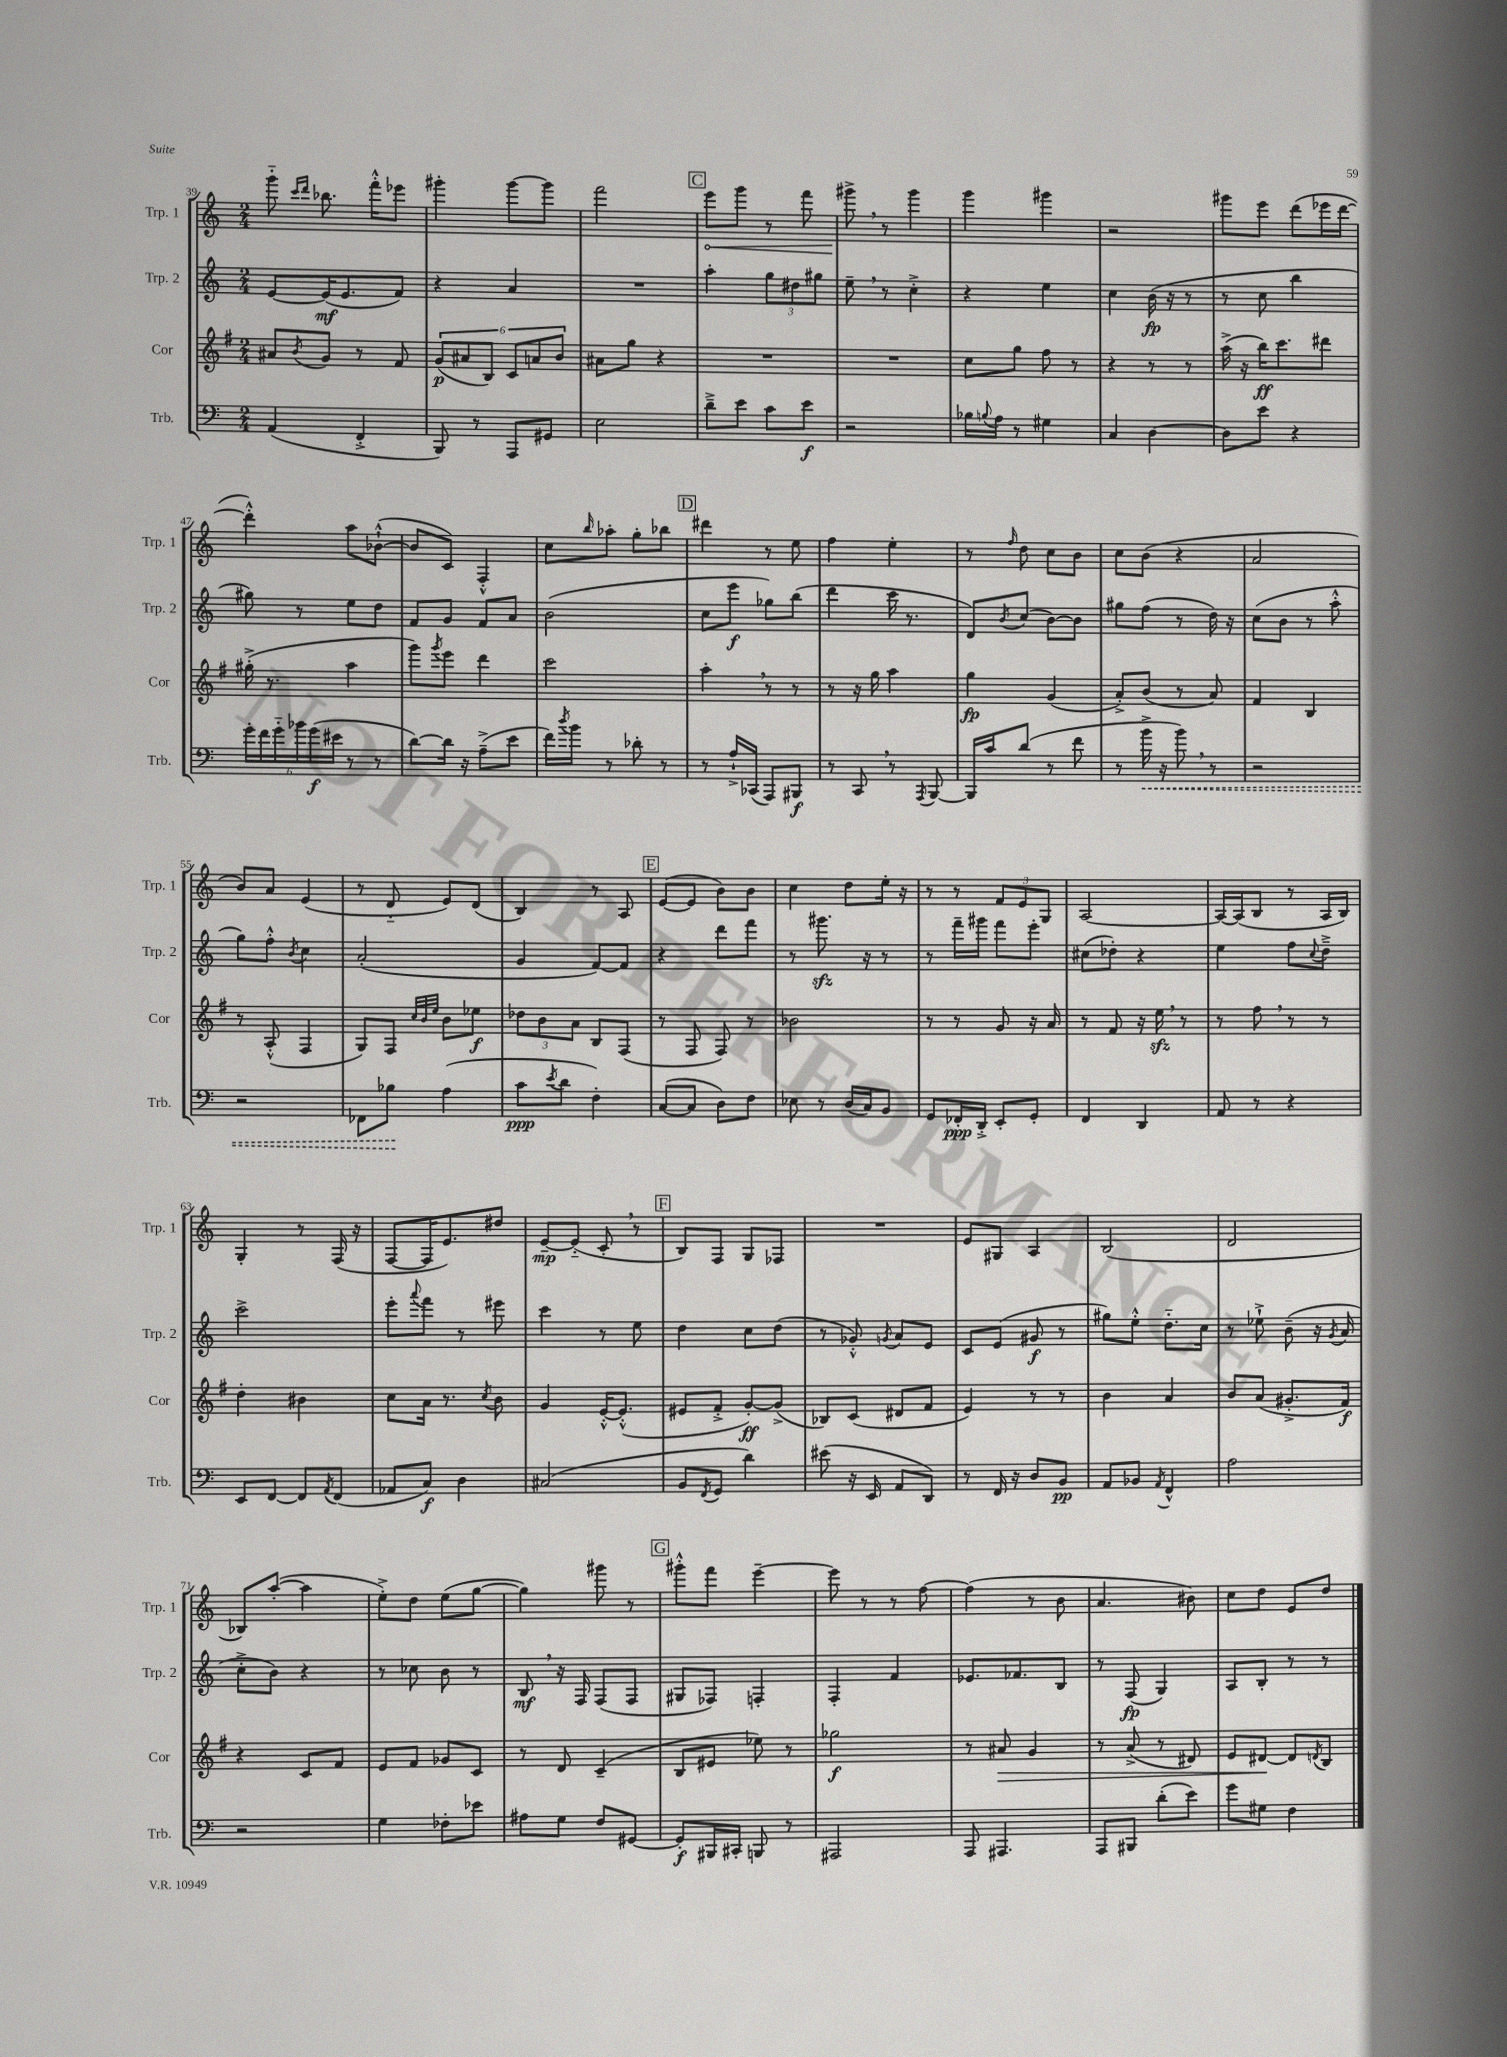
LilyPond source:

<<
\new StaffGroup <<
\new Staff = "s0" \with { instrumentName = "Trp. 1" shortInstrumentName = "Trp. 1" } {
    \clef treble \key c \major \numericTimeSignature \time 2/4
    g'''8-_ \grace { c'''16 d'''16 } bes''8. f'''16-.-^ ees'''8 |
    gis'''4-. gis'''8~ gis'''8 |
    f'''2 |
    \mark \markup { \box "C" } \once \override Hairpin.circled-tip = ##t e'''8\< g'''8 r8 f'''8 |
    gis'''8->\! \breathe r8 gis'''4 |
    g'''4 gis'''4 |
    r2 |
    gis'''8 e'''8 d'''8( ees'''16 d'''16~ |
    d'''4-.-^) a''8 bes'8~-!-^( |
    bes'8 c'8) f4-.-^ |
    c''8 \grace { b''16 } aes''8-. g''8-. bes''8 |
    \mark \markup { \box "D" } dis'''4 r8 e''8 |
    f''4 e''4-. |
    r8 \grace { f''16 } d''8 c''8 b'8 |
    c''8 b'8( r4 |
    a'2 |
    b'8) a'8 e'4( |
    r8 d'8-_ e'8) d'8( |
    b4) r8 a8 |
    \mark \markup { \box "E" } e'8~( e'8 b'8) b'8 |
    c''4 d''8 e''16-. r16 |
    r8 r8 \tuplet 3/2 { f'8 e'8 g8 } |
    a2~ |
    a16~ a16( b8 r8 a16 b16) |
    g4-. r8 f16( r16 |
    f8~ f16 e'8.) dis''8 |
    e'8~--\mp e'8-_( c'8-. \breathe r8 |
    \mark \markup { \box "F" } b8) f8 g8 fes8 |
    R2 |
    e'8 gis8 a4 |
    b2( |
    d'2 |
    bes8) a''8~-.( a''4 |
    e''8-.->) d''8 e''8( g''8~ |
    g''4) gis'''8 r8 |
    \mark \markup { \box "G" } gis'''8-.-^ f'''8 e'''4~-- |
    e'''8 r8 r8 f''8~ |
    f''4( r8 b'8 |
    a'4. bis'8) |
    c''8 d''8 e'8 d''8 \bar "|." |
}
\new Staff = "s1" \with { instrumentName = "Trp. 2" shortInstrumentName = "Trp. 2" } {
    \clef treble \key c \major \numericTimeSignature \time 2/4
    e'8~ e'16\mf( e'8. f'8) |
    r4 a'4 |
    R2 |
    \mark \markup { \box "C" } a''4-. \tuplet 3/2 { g''8 dis''8 gis''8 } |
    e''8-- \breathe r8 c''4-.-> |
    r4 e''4 |
    c''4 b'16\fp( r16 r8 |
    r8 c''8 b''4 |
    gis''8) r8 e''8 d''8 |
    f'8 g'8 f'8 a'8 |
    b'2( |
    \mark \markup { \box "D" } c''8 e'''8\f ges''8) b''8( |
    d'''4 c'''16 r8. |
    d'8) \acciaccatura { b'8 } c''8( b'8~) b'8 |
    gis''8 f''8( r8 d''16) r16 |
    c''8( b'8 r8 a''8-.-^ |
    g''8) f''8-.-^ \acciaccatura { b'8 } c''4 |
    a'2-.( |
    g'4 f'8~) f'8 |
    \mark \markup { \box "E" } r4 d'''8 f'''8 |
    r8 gis'''8.\sfz r16 r8 |
    r8 f'''16-- gis'''16 f'''8 e'''8-. |
    cis''8( des''8-.) r4 |
    e''4 f''8 \appoggiatura { c''8 } d''8---> |
    c'''2-> |
    e'''8-. \appoggiatura { a'''8 } f'''8 r8 eis'''8 |
    c'''4 r8 e''8 |
    \mark \markup { \box "F" } d''4 c''8 d''8( |
    r8 ges'8-.-^) \acciaccatura { g'8 } a'8 e'8 |
    c'8 e'8( gis'8\f r8 |
    gis''8) e''8-.-^ d''8.-_ c''16 |
    r8 ees''8-!-> b'8--( r16 \acciaccatura { g'8 } a'16 |
    c''8-.-> b'8) r4 |
    r8 ces''8 b'8 r8 |
    b8\mf \breathe r16 f16 f8( f8 |
    \mark \markup { \box "G" } gis8 fes8) f4-. |
    f4-. f'4 |
    ees'8. fes'8. b8 |
    r8 f8\fp( g4) |
    a8 b8-. r8 r8 \bar "|." |
}
\new Staff = "s2" \with { instrumentName = "Cor" shortInstrumentName = "Cor" } {
    \clef treble \key g \major \numericTimeSignature \time 2/4
    ais'8 \acciaccatura { b'8 } g'8 r8 fis'8 |
    \tuplet 6/4 { g'8\p( ais'8 b8) c'8 a'8 b'8 } |
    ais'8 g''8 r4 |
    \mark \markup { \box "C" } R2 |
    R2 |
    c''8 g''8 fis''8 r8 |
    r4 r8 r8 |
    a''16->( r16 b''16\ff) c'''8. dis'''8 |
    gis''16-.->( r8. a''4 |
    g'''8) \acciaccatura { g'''8 } e'''8 d'''4 |
    c'''2 |
    \mark \markup { \box "D" } a''4-. \breathe r8 r8 |
    r8 r16 g''16 a''4 |
    g''4\fp g'4( |
    a'8-.->) b'8( r8 a'8) |
    fis'4 b4 |
    r8 a8-.-^( fis4 |
    g8) fis8 \grace { c''32 b'32 e''32 } b'8 ees''8\f |
    \tuplet 3/2 { des''8 b'8 a'8 } b8 fis8( |
    \mark \markup { \box "E" } r8 fis8 fis8) r8 |
    bes'2 |
    r8 r8 g'8 r16 a'16 |
    r8 fis'8 r16 e''16\sfz \breathe r8 |
    r8 fis''8 \breathe r8 r8 |
    d''4-. bis'4 |
    c''8 a'16 r8. \acciaccatura { c''8 } b'8 |
    g'4 e'16~-.-^ e'8.-.-^( |
    \mark \markup { \box "F" } eis'8 fis'8-.-> g'8~-.\ff) g'8->( |
    bes8) c'8( dis'8 fis'8 |
    e'4) r8 r8 |
    b'4 a'4 |
    b'8 a'8( gis'8.-.-> fis'16\f) |
    r4 c'8 fis'8 |
    e'8 fis'8 ges'8 c'8 |
    r8 d'8 c'4--( |
    \mark \markup { \box "G" } b8 eis'8 ees''8) r8 |
    ges''2\f |
    r8 ais'8\> g'4 |
    r8 a'8->( r8 dis'8) |
    e'8 dis'8~\! dis'8 \acciaccatura { d'8 } b8 \bar "|." |
}
\new Staff = "s3" \with { instrumentName = "Trb." shortInstrumentName = "Trb." } {
    \clef bass \key c \major \numericTimeSignature \time 2/4
    a,4( f,4-.-> |
    b,,8) r8 a,,8 gis,8 |
    e2 |
    \mark \markup { \box "C" } d'8---> e'8 c'8 e'8\f |
    r2 |
    bes16 \appoggiatura { b8 } a16 r8 gis4 |
    c4 d4~ |
    d8 e'8 r4 |
    \tuplet 6/4 { g'16-. f'16 g'16-_ bes'16 g'16\f( eis'16 } r8 r8 |
    d'8~) d'16 r16 a8--->( e'8 |
    f'16) \acciaccatura { d''8 } b'16 r8 des'8-. r8 |
    \mark \markup { \box "D" } r8 a16-!-> ces,16( a,,8) bis,,8\f |
    r8 c,8 \breathe r8 \acciaccatura { a,,8 } b,,8~ |
    b,,16 c'16 d'8( r8 f'8 |
    r8 \once \override Hairpin.style = #'dashed-line b'16->\< r16 b'8) \breathe r8 |
    r2 |
    r2 |
    fes,8 bes8\! a4( |
    c'8\ppp \acciaccatura { e'8 } d'8 f4-.) |
    \mark \markup { \box "E" } c8~( c8 d8) f8 |
    ees8 r8 d16( c16) b,8 |
    g,8 fes,16-.\ppp d,16-.-> e,8-. g,8-. |
    f,4 d,4 |
    a,8 r8 r4 |
    e,8 f,8~ f,8 \acciaccatura { a,8 } f,8( |
    aes,8 c8\f) d4 |
    cis2( |
    \mark \markup { \box "F" } b,8 \acciaccatura { f,8 } g,8 d'4) |
    eis'8( r16 e,16 a,8 d,8) |
    r8 f,16 r16 d8 b,8\pp |
    a,8 bes,8 \acciaccatura { a,8 } f,4-^ |
    a2 |
    r2 |
    g4 fes8-. ees'8 |
    ais8 g8 f8 gis,8~ |
    \mark \markup { \box "G" } gis,8-.\f bis,,16 cis,16-. b,,8 r8 |
    ais,,2 |
    a,,8 ais,,4. |
    a,,8 bis,,8 d'8-.( e'8) |
    g'8 gis8 f4 \bar "|." |
}
>>
>>
\layout { \context { \Score currentBarNumber = #39 } }
